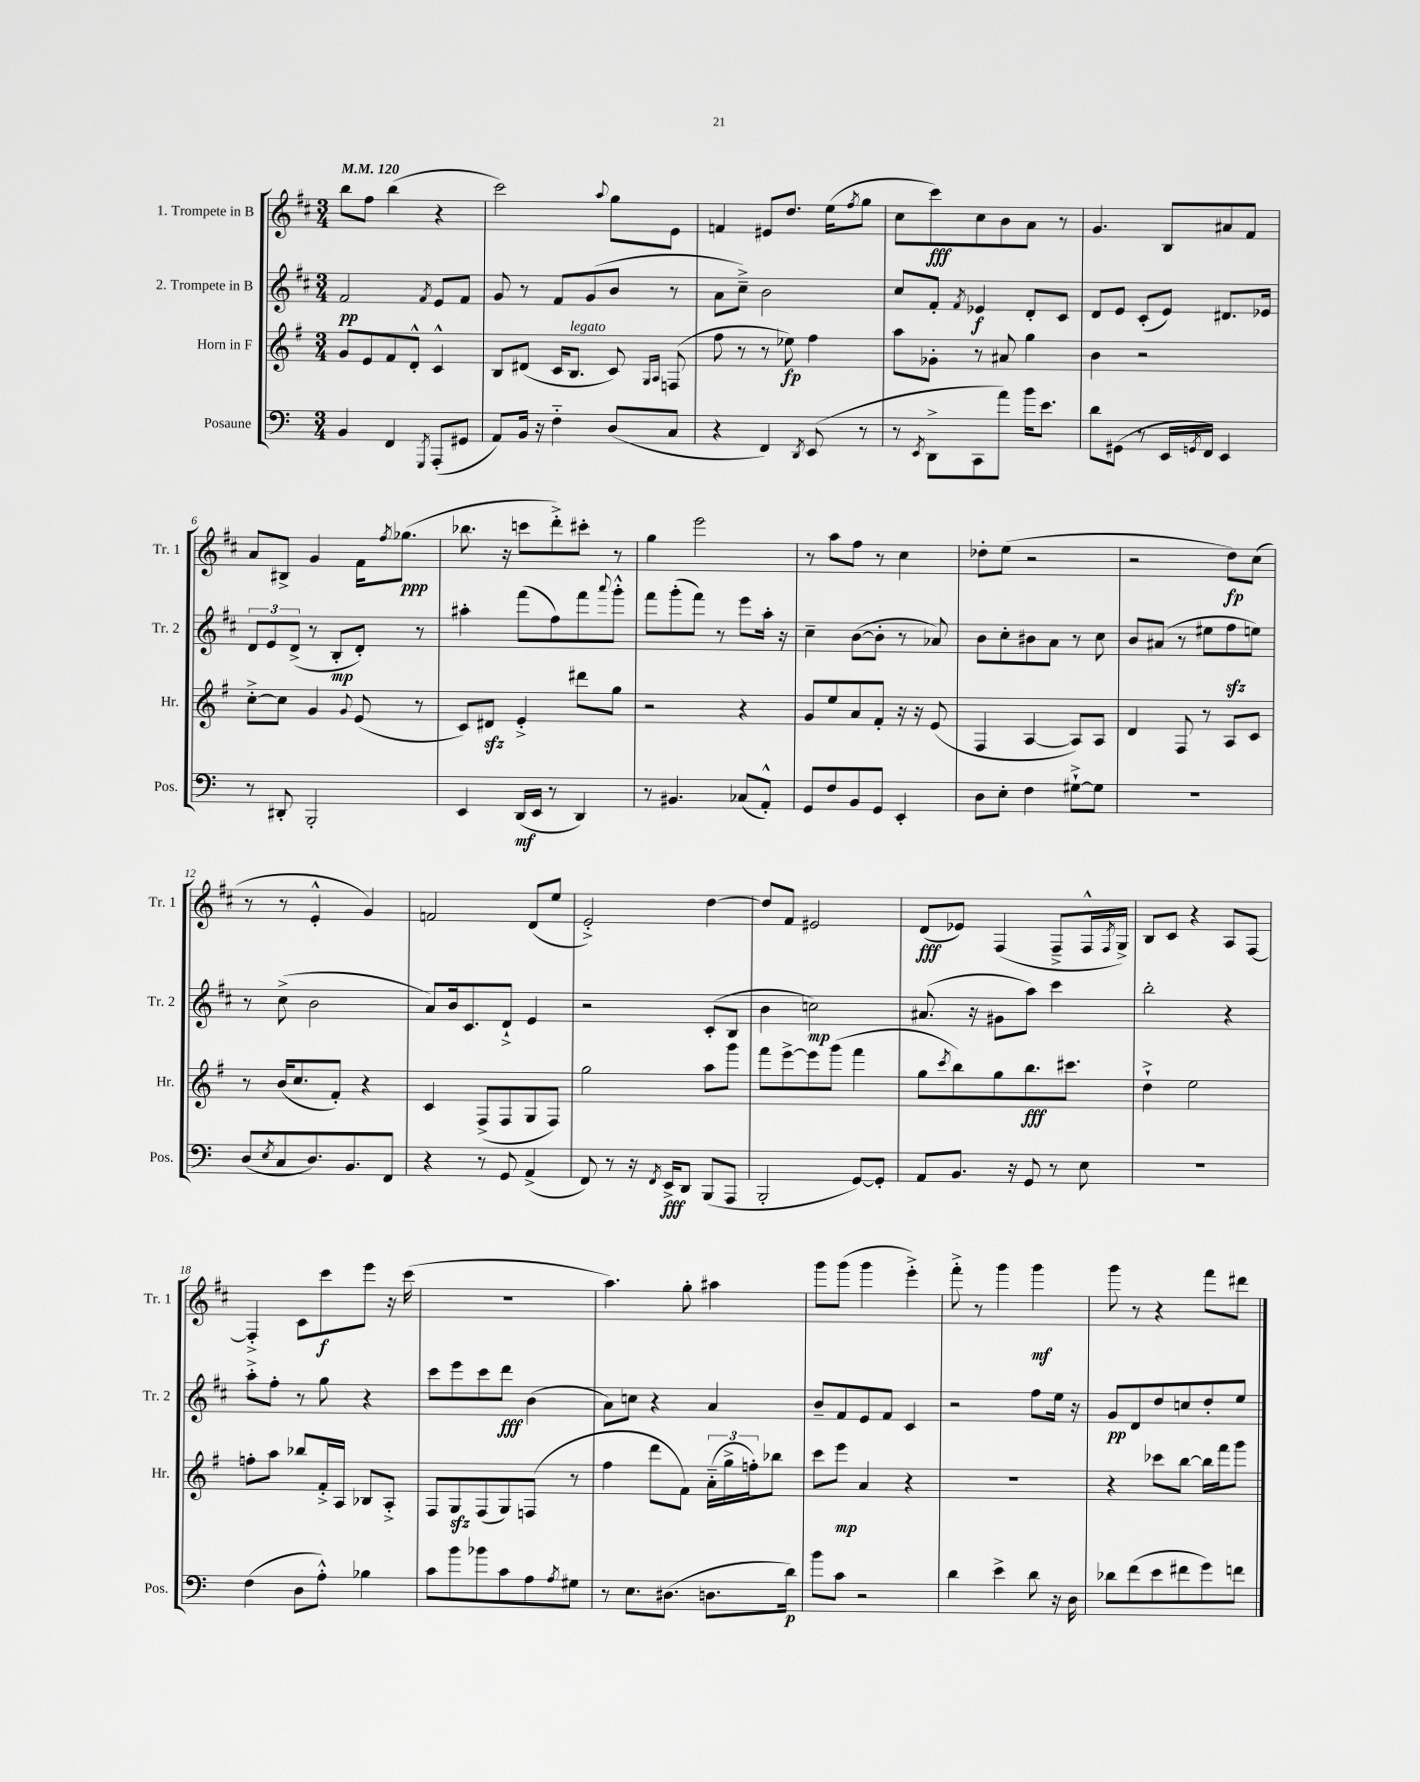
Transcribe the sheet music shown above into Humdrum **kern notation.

**kern	**kern	**kern	**kern
*staff4	*staff3	*staff2	*staff1
*clefF4	*clefG2	*clefG2	*clefG2
*k[]	*k[f#]	*k[f#c#]	*k[f#c#]
*M3/4	*M3/4	*M3/4	*M3/4
*MM120	*MM120	*MM120	*MM120
4BB	8g	2f#	8bb
.	8e	.	8ff#
4FF	8f#	.	(4bb
.	8d'^^	.	.
8qGGG	.	8qf#	.
(8AAA'	4c^^	8e	4r
8GG#	.	8f#	.
=	=	=	=
8AA)	8B	8g	2ccc#)
16BB	(8d#	8r	.
16r	.	.	.
4F'~	16c	8f#	.
.	8.B	.	.
.	.	(8g	.
.	.	.	8qqaa
(8D	8c)	8b	8gg
.	16qqG	.	.
.	16qqA	.	.
8C	(8F	8r	8e
=	=	=	=
4r	8ff#	8a	4f
.	8r	8cc#~^)	.
4FF)	8r	2b	8e#
.	8ee-)	.	8.dd
8qDD	.	.	.
(8EE	4ff#	.	.
.	.	.	(16ee
.	.	.	8qff#
8r	.	.	8gg
=	=	=	=
8r	8aa	8cc#	8cc#
8qEE	.	.	.
8DD^	8g-'	8f#'	8ccc#)
.	.	8qf#	.
8CC	8r	4e-	8cc#
8a)	8a#	.	8b
16b	4gg	8d'	8a
8.e	.	.	.
.	.	8c#	8r
=	=	=	=
8d	4b	8d	4.g
(8GG#	.	8e	.
8r	2r	(8c#'	.
16EE	.	8e)	8B
8qGG	.	.	.
16FF)	.	.	.
4EE	.	8.d#	8a#
.	.	.	8f#
.	.	16e-	.
=	=	=	=
8r	[8cc'^	12d	8a
.	.	12e	.
8DD#'	8cc]	.	8B#^
.	.	(12d^	.
2BBB'	4g	8r	4g
.	.	8B'	.
.	8qqg	.	.
.	(8e	8d')	16f#
.	.	.	8qff#
.	.	.	(8.gg-
.	8r	8r	.
=	=	=	=
4EE	8c)	4aa#'	8.bb-
.	8d#	.	.
.	.	.	16r
(16DD	4e'^	(8fff#	8ccc
16EE	.	.	.
8r	.	8ff#)	8ddd'^)
4DD)	8ddd#	8fff#	8ccc#'
.	.	8qqaaa	.
.	8gg	8ggg'^^	8r
=	=	=	=
8r	2r	8fff#	4gg
4.BB#	.	(8ggg'	.
.	.	8fff#)	2eee
.	.	8r	.
(8C-	4r	8eee	.
8AA'^^)	.	16aa'	.
.	.	16r	.
=	=	=	=
8GG	8g	4cc#~	8r
8F	8ee	.	8aa
8BB	8a	([8b	8ff#
8GG	8f#'	8b']	8r
4EE'	16r	8r	4cc#
.	16r	.	.
.	(8e	8a-)	.
=	=	=	=
8D	4F#	8b	8dd-'
8E'	.	8cc#'	(8ee
4F	[4A	8b#	2r
.	.	8a	.
[8G#`^	8A])	8r	.
8G#]	8A	8cc#	.
=	=	=	=
2.r	4d	8b	2r
.	.	(8a#	.
.	8F#	8r	.
.	8r	8ee#	.
.	8A	8ff#	8dd)
.	8c	8ee)	(8cc#
=	=	=	=
(8D	8r	8r	8r
8qE	.	.	.
8C	(16b	(8cc#^	8r
.	8.cc	.	.
8.D)	.	2b	4e'^^
.	8f#')	.	.
8.BB	.	.	.
.	4r	.	4g)
8FF	.	.	.
=	=	=	=
4r	4c	8a)	2f
.	.	16b	.
.	.	8.c#	.
8r	(8F#^	.	.
8GG	8F#	8d`^	.
(4AA^	8G	4e	(8d
.	8F#)	.	8ee
=	=	=	=
8FF)	2gg	2r	2e'^)
8r	.	.	.
16r	.	.	.
8qFF	.	.	.
16EE^	.	.	.
8DD	.	.	.
(8BBB	8aa	(8c#'	[4dd
8AAA	8ggg	8B	.
=	=	=	=
2BBB'	8fff#	4b	8dd]
.	[8eee^	.	8f#
.	8eee]	2cc)	2e#
.	(8ggg	.	.
[8GG)	4fff#	.	.
8GG']	.	.	.
=	=	=	=
8AA	8gg	(8.a#	(8d
.	8qccc	.	.
8.BB	8bb)	.	8e-)
.	.	16r	.
.	8gg	8g#	(4F#
16r	.	.	.
8GG	8.bb	8aa)	.
8r	.	4ccc#	8F#~^
.	8.ccc#	.	.
8E	.	.	16F#^^
.	.	.	8qF#
.	.	.	16G^)
=	=	=	=
2.r	4dd`^	2bb'	8B
.	.	.	8c#
.	2ee	.	4r
.	.	4r	8A
.	.	.	[8F#
=	=	=	=
(4F	8ff'	8aa'^	4F#'^]
.	8aa	8ff#'	.
8D	8bb-	8r	8c#
8A'^^)	16f#'^	8gg	8ccc#
.	16A	.	.
4B-	8B-	4r	8eee
.	8A'^	.	16r
.	.	.	(16ccc#
=	=	=	=
8c	8F#	8ccc#	2.r
8b	8G	8eee	.
8b-	(8F#	8ccc#	.
8c	8G)	8ddd	.
8A	(8F	(4b	.
8qA	.	.	.
8G#	8r	.	.
=	=	=	=
8r	4ff#	8a)	4.aa)
8.E	.	8cc	.
.	8ddd	4r	.
(8.D#	.	.	.
.	8f#)	.	8gg'
8.D	(24a'~	4a	4aa#
.	24gg^	.	.
.	24ff')	.	.
.	8bb-	.	.
16d)	.	.	.
=	=	=	=
8b	8ccc	8b~	8ggg
8c	8eee	8f#	(8ggg
2r	4a	8e	4ggg
.	.	8f#	.
.	4r	4c#	4eee'^)
=	=	=	=
4d	2.r	2r	8fff#'^
.	.	.	8r
4e^	.	.	4ggg
8d	.	8ff#	4ggg
16r	.	16ee	.
16D	.	16r	.
=	=	=	=
8d-	4r	8g	8ggg
(8f	.	8d	8r
8e	8ccc-	8dd	4r
8f#	[8bb	8cc	.
8g)	16bb]	8dd'	8fff#
.	16fff#	.	.
8f	8ggg	8ee	8ddd#
==	==	==	==
*-	*-	*-	*-
